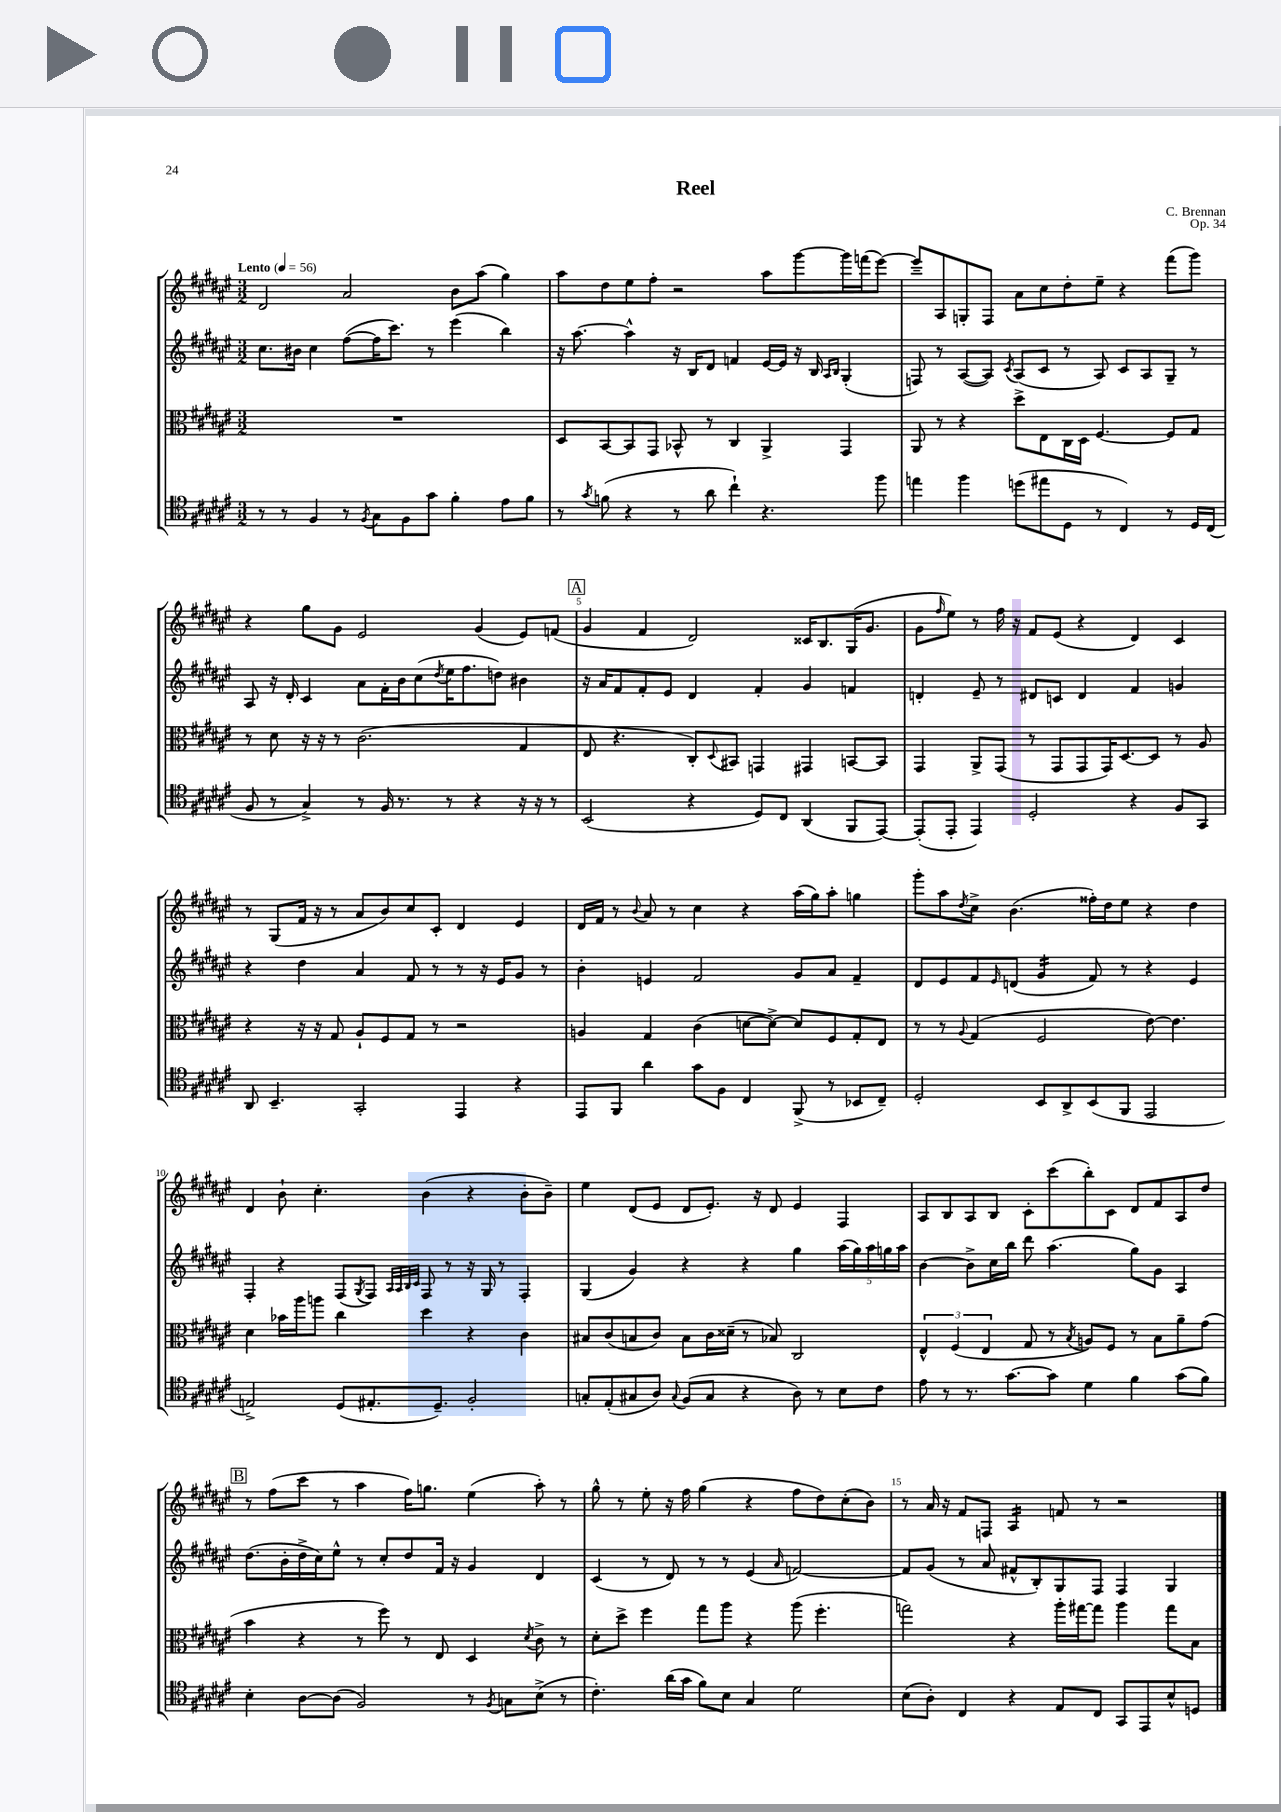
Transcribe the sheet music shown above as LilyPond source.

\header { title = "Reel" composer = "C. Brennan" opus = "Op. 34" }
<<
\new StaffGroup <<
\new Staff = "s0" {
    \clef treble \key fis \major \numericTimeSignature \time 3/2 \tempo "Lento" 4 = 56
    dis'2 ais'2 b'8 ais''8( gis''4) |
    ais''8 dis''8 eis''8 fis''8-. r2 ais''8 gis'''8~ gis'''16 f'''16( eis'''8~) |
    eis'''8-- ais8 g8-. fis8 ais'8 cis''8 dis''8-. eis''8-- r4 fis'''8( gis'''8) |
    r4 gis''8 gis'8 eis'2 gis'4( eis'8) f'8( |
    \mark \markup { \box "A" } gis'4 fis'4 dis'2) cisis'16 b8. gis16( gis'8. |
    gis'8 \grace { fis''16 } eis''8) r8 fis''16 r16 fis'8 eis'8( r4 dis'4) cis'4 |
    r8 gis8( fis'16 r16 r8 ais'8 b'8) cis''8 cis'8-. dis'4 eis'4 |
    dis'16 fis'16 r8 \appoggiatura { b'8 } ais'8 r8 cis''4 r4 ais''16( gis''16) ais''8-. g''4 |
    gis'''8-. ais''8 \acciaccatura { dis''8 } cis''8-> b'4.( fisis''16-.) dis''16 eis''8 r4 dis''4 |
    dis'4 b'8-! cis''4.-. b'4( r4 b'8-. b'8--) |
    eis''4 dis'8( eis'8 dis'8 eis'8.-.) r16 dis'8 eis'4 fis4 |
    ais8 b8 ais8 b8 cis'8-. cis'''8( b''8-.) cis'8 dis'8 fis'8 ais8 dis''8 |
    \mark \markup { \box "B" } r8 fis''8( cis'''8 r8 ais''4 fis''16) g''8. eis''4( ais''8-.) r8 |
    gis''8-^ r8 eis''8-. r16 fis''16 gis''4( r4 fis''8 dis''8) cis''8-.( b'8) |
    r8 ais'16 r16 fis'8 f8 ais4:16 f'8 r8 r2 \bar "|." |
}
\new Staff = "s1" {
    \clef treble \key fis \major \numericTimeSignature \time 3/2
    cis''8. bis'16 cis''4 fis''8~( fis''16 cis'''8.) r8 eis'''4( b''4) |
    r16 ais''8.~ ais''4-^ r16 b16 dis'8 f'4 eis'16~ eis'16 r16 b16 \grace { ais16 b16 } gis4-.( |
    f8) r8 ais8~( ais8) \acciaccatura { cis'8 } ais8( cis'8 r8 ais8) cis'8 ais8 gis8-- r8 |
    ais8 r16 dis'16-. cis'4 ais'8 fis'16-. b'16 cis''8( \acciaccatura { dis''8 } eis''16 fis''8. d''8) bis'4 |
    \mark \markup { \box "A" } r16 ais'16 fis'8 fis'8-. eis'8 dis'4 fis'4-. gis'4 f'4 |
    d'4-. eis'8-- r8 dis'8 c'8 dis'4 fis'4 g'4 |
    r4 dis''4 ais'4 fis'8 r8 r8 r16 eis'16 gis'8 r8 |
    b'4-. e'4 fis'2 gis'8 ais'8 fis'4-- |
    dis'8 eis'8 fis'8 \grace { eis'16 } d'8( gis'4:16 fis'8) r8 r4 eis'4 |
    fis4-. r4 fis8( \acciaccatura { gis8 } fis8) \grace { ais32 ais32 b32 cis'32 } fis8 r8 r16 gis16 r8 fis4-. |
    gis4( gis'4) r4 r4 gis''4 \tuplet 5/4 { ais''16( gis''16) ais''16 g''16 ais''16 } |
    b'4~ b'8-> cis''16 b''16 dis'''8 ais''4.( gis''8) gis'8 ais4 |
    \mark \markup { \box "B" } dis''8.( b'16-. dis''16-> cis''16) eis''8-^ r8 cis''8-. dis''8 fis'16 r16 gis'4 dis'4 |
    cis'4( r8 dis'8) r8 r8 eis'4( \grace { ais'16 } f'2~) |
    f'8 gis'8( r8 ais'8 fis'8-^ b8-.) gis8 fis8 fis4 gis4 \bar "|." |
}
\new Staff = "s2" {
    \clef alto \key fis \major \numericTimeSignature \time 3/2
    R1. |
    dis8 b,8~ b,8 gis,8 bes,8-^ r8 cis4 ais,4-> gis,4 |
    ais,8 r8 r4 dis''8-> eis8 cis16 dis16 fis4.~ fis8 gis8 |
    r8 dis'8 r16 r16 r8 cis'2.( gis4 |
    \mark \markup { \box "A" } eis8 r4. cis8-.) \appoggiatura { dis8 } bis,8 g,4 gis,4 b,8~ b,8 |
    gis,4 ais,8-> gis,8( r8 gis,8 gis,8 gis,16) dis8.~ dis8 r8 ais8 |
    r4 r16 r16 gis8 ais8-! fis8 gis8 r8 r2 |
    a4 gis4 cis'4( d'8~ d'8~->) d'8 fis8 gis8-. eis8 |
    r8 r8 \appoggiatura { ais8 } gis4( fis2 eis'8~) eis'4. |
    dis'4 bes'16 ais''16 a''8 cis''4 dis''4 r4 cis'4 |
    bis8 cis'8( b8 cis'8) b8 cis'16 disis'16--( r8 bes8) cis2 |
    \tuplet 3/2 { eis4-^ fis4( eis4 } gis8 r8 \acciaccatura { b8 } a8) fis8 r8 b8 ais'8-- gis'8( |
    \mark \markup { \box "B" } b'4 r4 r8 fis''8) r8 eis8 dis4 \acciaccatura { dis'8 } cis'8-> r8 |
    dis'8-. dis''8-> fis''4 gis''8 ais''8 r4 ais''8( fis''4.-. |
    g''2) r4 ais''16-. gis''16~ gis''8 ais''4 gis''8 b8 \bar "|." |
}
\new Staff = "s3" {
    \clef tenor \key fis \major \numericTimeSignature \time 3/2
    r8 r8 fis4 r8 \acciaccatura { fis8 } gis8 fis8 gis'8 fis'4-. eis'8 fis'8 |
    r8 \acciaccatura { gis'8 } f'8( r4 r8 ais'8 cis''4-!) r4. fis''8 |
    e''4 fis''4 d''8( eis''8 dis8 r8 cis4) r8 dis16 cis16( |
    fis8 r8 gis4->) r8 fis16 r8. r8 r4 r16 r16 r8 |
    \mark \markup { \box "A" } b,2( r4 dis8) cis8 ais,4( fis,8 eis,8~) |
    eis,8-.( eis,8-. eis,4) dis2-. r4 fis8 gis,8 |
    ais,8 b,4.-- gis,2-. eis,4 r4 |
    eis,8 fis,8 ais'4 gis'8 fis8 cis4 fis,8->( r8 bes,8 cis8--) |
    dis2-. b,8 ais,8-> b,8( fis,8 eis,2 |
    e2->) dis8( eis8.-. dis8.--) fis2-. |
    g8-. eis8-.( gis8 ais8) \appoggiatura { gis8 } fis8( gis8 r4 ais8) r8 b8 cis'8 |
    eis'8 r8 r8. gis'8.~ gis'8 dis'4 fis'4 gis'8( fis'8) |
    \mark \markup { \box "B" } b4-. ais8~ ais8( fis2) r8 \acciaccatura { fis8 } g8 b8->( r8 |
    cis'4.-.) ais'16( gis'16 fis'8) b8 gis4 dis'2 |
    b8( ais8-.) cis4 r4 eis8 cis8 gis,8 eis,8 b8-^ d8 \bar "|." |
}
>>
>>
\layout { \context { \Score \override BarNumber.break-visibility = ##(#f #t #t) barNumberVisibility = #(every-nth-bar-number-visible 5) } }
